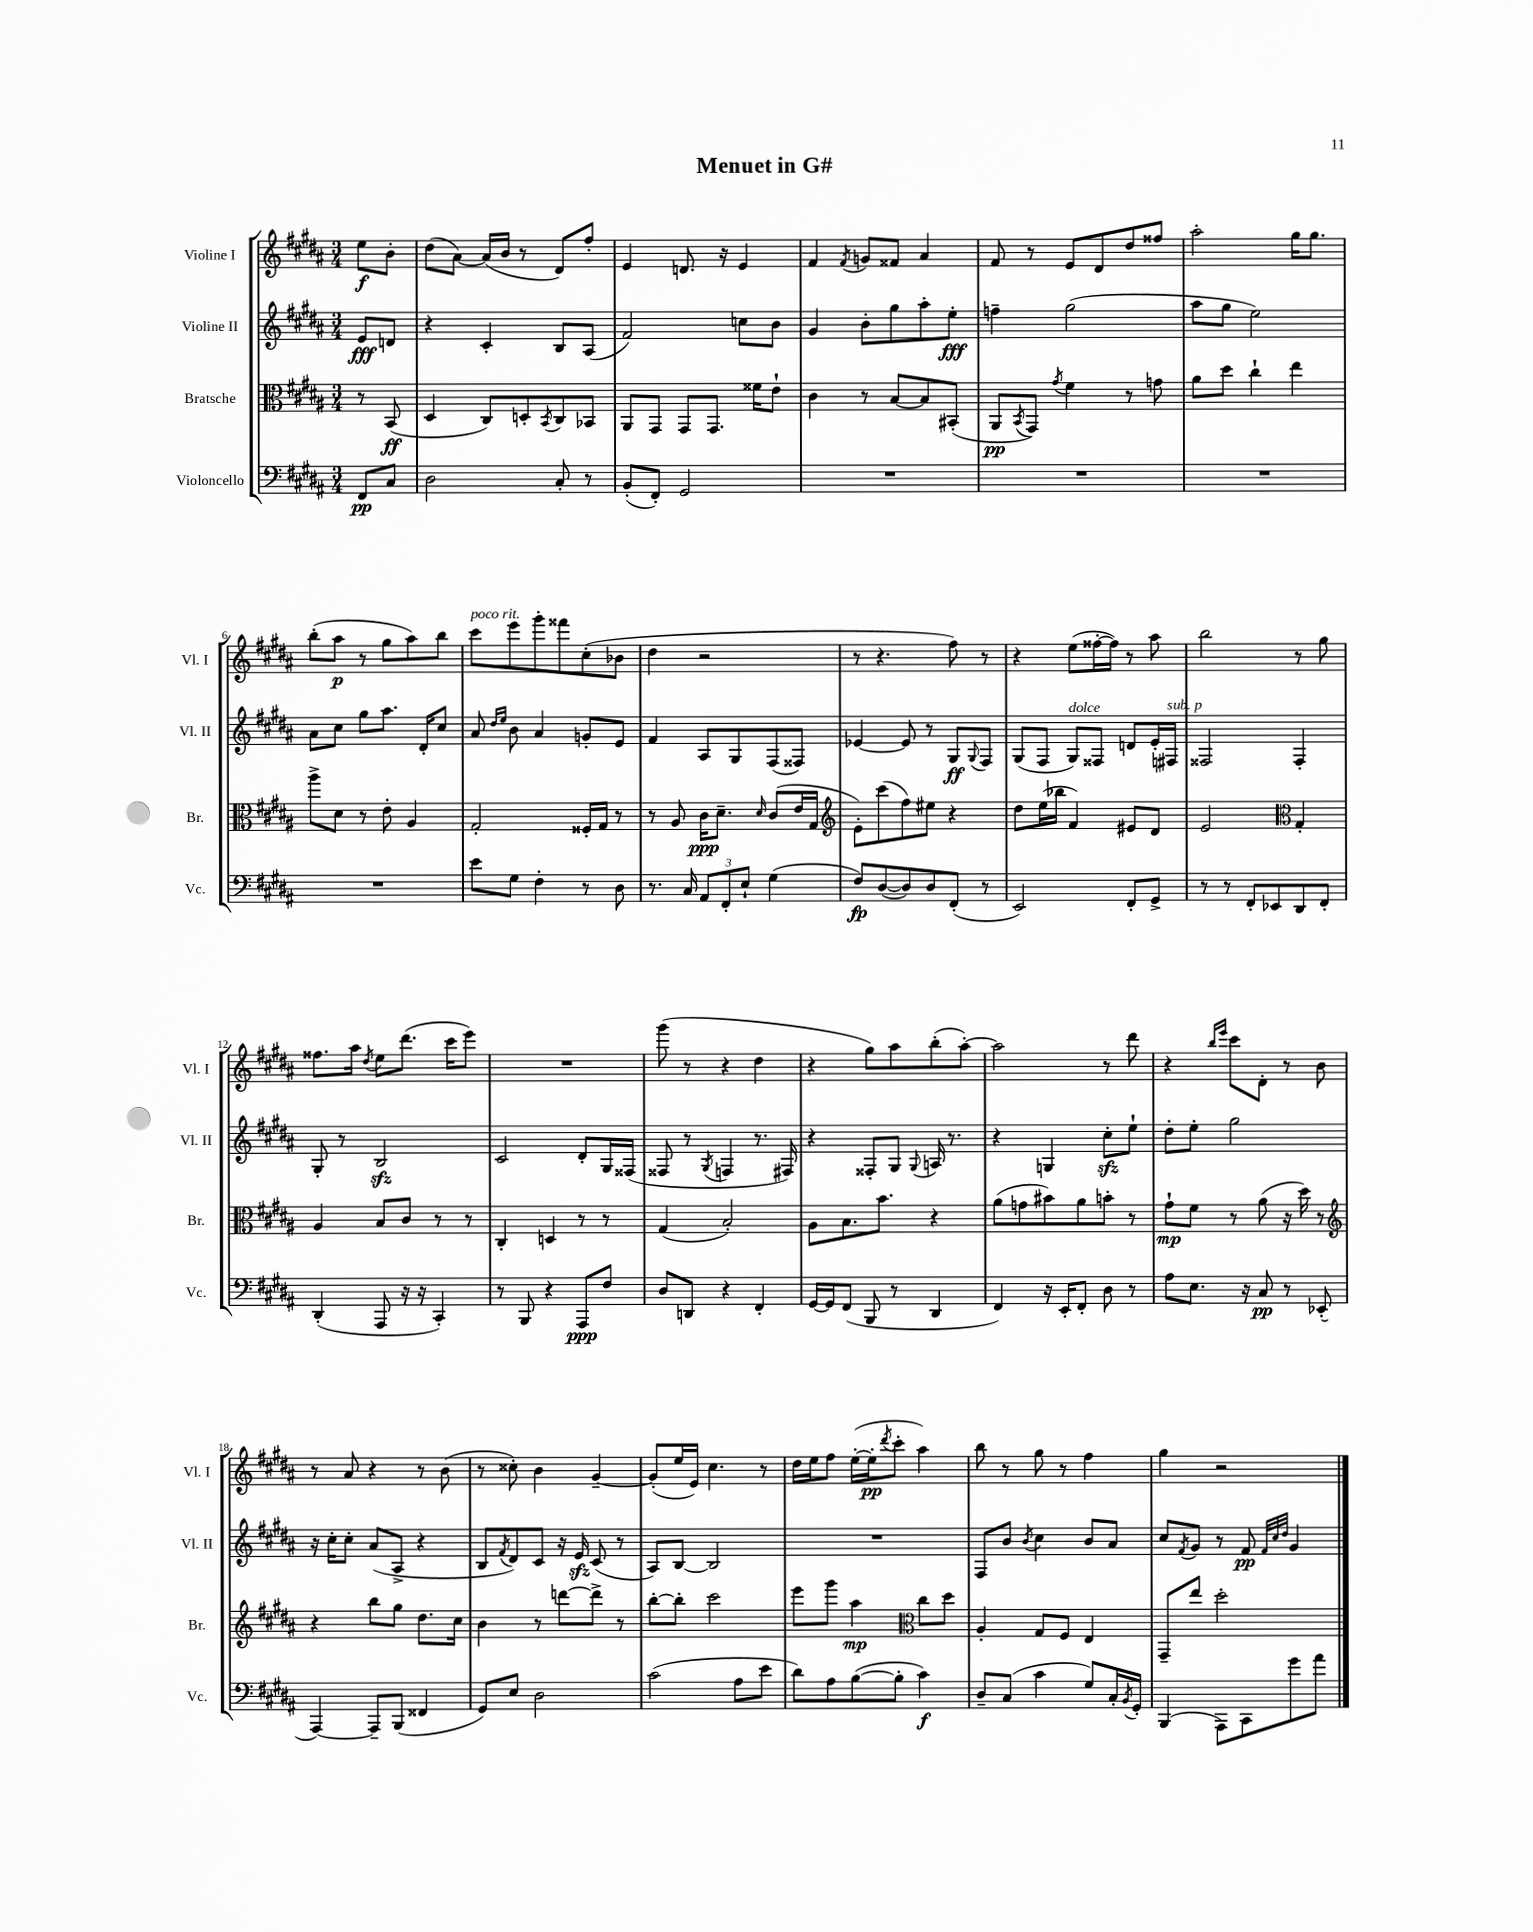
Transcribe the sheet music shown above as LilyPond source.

\header { title = "Menuet in G#" }
<<
\new StaffGroup <<
\new Staff = "s0" \with { instrumentName = "Violine I" shortInstrumentName = "Vl. I" } {
    \clef treble \key b \major \numericTimeSignature \time 3/4 \partial 4
    e''8\f b'8-. |
    dis''8( ais'8~) ais'16( b'16 r8 dis'8) fis''8-. |
    e'4 d'8. r16 e'4 |
    fis'4 \acciaccatura { fis'8 } g'8 fisis'8 ais'4 |
    fis'8 r8 e'8 dis'8 dis''8 fisis''8 |
    ais''2-. gis''16 gis''8. |
    b''8-.( ais''8\p r8 gis''8 ais''8) b''8 |
    cis'''8^\markup { \italic "poco rit." } e'''8 gis'''8-. fisis'''8 cis''8-.( bes'8 |
    dis''4 r2 |
    r8 r4. fis''8) r8 |
    r4 e''8( fisis''16~-. fisis''16) r8 ais''8 |
    b''2 r8 gis''8 |
    fisis''8. ais''16 \acciaccatura { dis''8 } e''8 dis'''8.( cis'''16 e'''8) |
    R2. |
    gis'''8( r8 r4 dis''4 |
    r4 gis''8) ais''8 b''8-.( ais''8~-.) |
    ais''2 r8 dis'''8 |
    r4 \grace { b''16 e'''16 } cis'''8 dis'8-. r8 b'8 |
    r8 ais'8 r4 r8 b'8( |
    r8 cisis''8-.) b'4 gis'4~-- |
    gis'8-.( e''16 e'16) cis''4. r8 |
    dis''16 e''16 fis''8 e''16~-.( e''16-.\pp \acciaccatura { dis'''8 } cis'''8-. ais''4) |
    b''8 r8 gis''8 r8 fis''4 |
    gis''4 r2 \bar "|." |
}
\new Staff = "s1" \with { instrumentName = "Violine II" shortInstrumentName = "Vl. II" } {
    \clef treble \key b \major \numericTimeSignature \time 3/4 \partial 4
    e'8\fff d'8 |
    r4 cis'4-. b8 ais8( |
    fis'2) c''8 b'8 |
    gis'4 b'8-. gis''8 ais''8-. e''8-.\fff |
    f''4-- gis''2( |
    ais''8 gis''8 e''2) |
    ais'8 cis''8 gis''8 ais''8. dis'16-. cis''8 |
    ais'8 \grace { dis''16 e''16 } b'8 ais'4 g'8-. e'8 |
    fis'4 ais8 gis8 fis8( fisis8) |
    ees'4~ ees'8 r8 gis8\ff \appoggiatura { gis8 } fis8 |
    gis8( fis8 gis8^\markup { \italic "dolce" }) fisis8 d'8 e'16-. fis16^\markup { \italic "sub. p" } |
    fisis2 fisis4-. |
    gis8-. r8 b2\sfz |
    cis'2 dis'8-. gis16 fisis16( |
    fisis8 r8 \acciaccatura { gis8 } f4 r8. fis16) |
    r4 fisis8-. gis8 \appoggiatura { gis8 } a16 r8. |
    r4 g4 cis''8-.\sfz e''8-! |
    dis''8-. e''8-. gis''2 |
    r16 cis''16-. cis''8-. ais'8( ais8-> r4 |
    b8 \acciaccatura { fis'8 } dis'8) cis'8 r16 e'16\sfz cis'8( r8 |
    ais8) b8~ b2 |
    R2. |
    fis8 b'8 \acciaccatura { b'8 } cis''4 b'8 ais'8 |
    cis''8 \acciaccatura { fis'8 } gis'8 r8 fis'8\pp \grace { fis'32 cis''32 dis''32 } gis'4 \bar "|." |
}
\new Staff = "s2" \with { instrumentName = "Bratsche" shortInstrumentName = "Br." } {
    \clef alto \key b \major \numericTimeSignature \time 3/4 \partial 4
    r8 b,8\ff( |
    dis4 cis8) d8-. \acciaccatura { b,8 } cis8 bes,8 |
    ais,8 gis,8 gis,8 gis,8. fisis'16 e'8-! |
    cis'4 r8 b8~ b8 bis,8-.( |
    ais,8\pp \acciaccatura { b,8 } gis,8) \acciaccatura { gis'8 } fis'4 r8 g'8 |
    ais'8 dis''8 cis''4-! e''4 |
    ais''8-> dis'8 r8 e'8-. ais4 |
    gis2-. fisis16-. gis16 r8 |
    r8 ais8 cis'16\ppp dis'8.-- \grace { dis'16 } cis'8( e'16 gis16 |
    \clef treble e'8-.) cis'''8( fis''8) eis''8 r4 |
    dis''8 e''16( bes''16 fis'4) eis'8 dis'8 |
    e'2 \clef alto gis4-. |
    ais4 b8 cis'8 r8 r8 |
    cis4-. d4 r8 r8 |
    gis4( b2-.) |
    ais8 b8. b'8. r4 |
    ais'8( g'8 bis'8) ais'8 b'8-. r8 |
    gis'8-!\mp fis'8 r8 ais'8( r16 dis''16) r8 |
    \clef treble r4 b''8 gis''8 dis''8. cis''16 |
    b'4 r8 d'''8~ d'''8-> r8 |
    b''8~-. b''8-. cis'''2 |
    e'''8 gis'''8 ais''4\mp \clef alto cis''8 dis''8 |
    ais4-. gis8 fis8 e4 |
    gis,8-- e''8 dis''2-. \bar "|." |
}
\new Staff = "s3" \with { instrumentName = "Violoncello" shortInstrumentName = "Vc." } {
    \clef bass \key b \major \numericTimeSignature \time 3/4 \partial 4
    fis,8\pp cis8 |
    dis2 cis8-. r8 |
    b,8-.( fis,8-.) gis,2 |
    R2. |
    R2. |
    R2. |
    R2. |
    e'8 gis8 fis4-. r8 dis8 |
    r8. cis16 \tuplet 3/2 { ais,8 fis,8-. e8-! } gis4( |
    fis8\fp) dis8~( dis8) dis8 fis,8-.( r8 |
    e,2) fis,8-. gis,8-> |
    r8 r8 fis,8-. ees,8 dis,8 fis,8-. |
    dis,4-.( ais,,8 r16 r16 cis,4-.) |
    r8 b,,8 r4 ais,,8\ppp fis8 |
    dis8 d,8 r4 fis,4-. |
    gis,16~ gis,16 fis,8( b,,8 r8 dis,4 |
    fis,4) r16 e,16-. fis,8-. dis8 r8 |
    ais8 e8. r16 cis8\pp r8 ees,8-.( |
    ais,,4~) ais,,8-- b,,8( fisis,4 |
    gis,8) e8 dis2 |
    cis'2( ais8 e'8 |
    dis'8) ais8 b8~( b8-. cis'4\f) |
    dis8-- cis8( cis'4 gis8) cis16-. \acciaccatura { b,8 } gis,16-. |
    b,,4( ais,,8) cis,8 gis'8 ais'8 \bar "|." |
}
>>
>>
